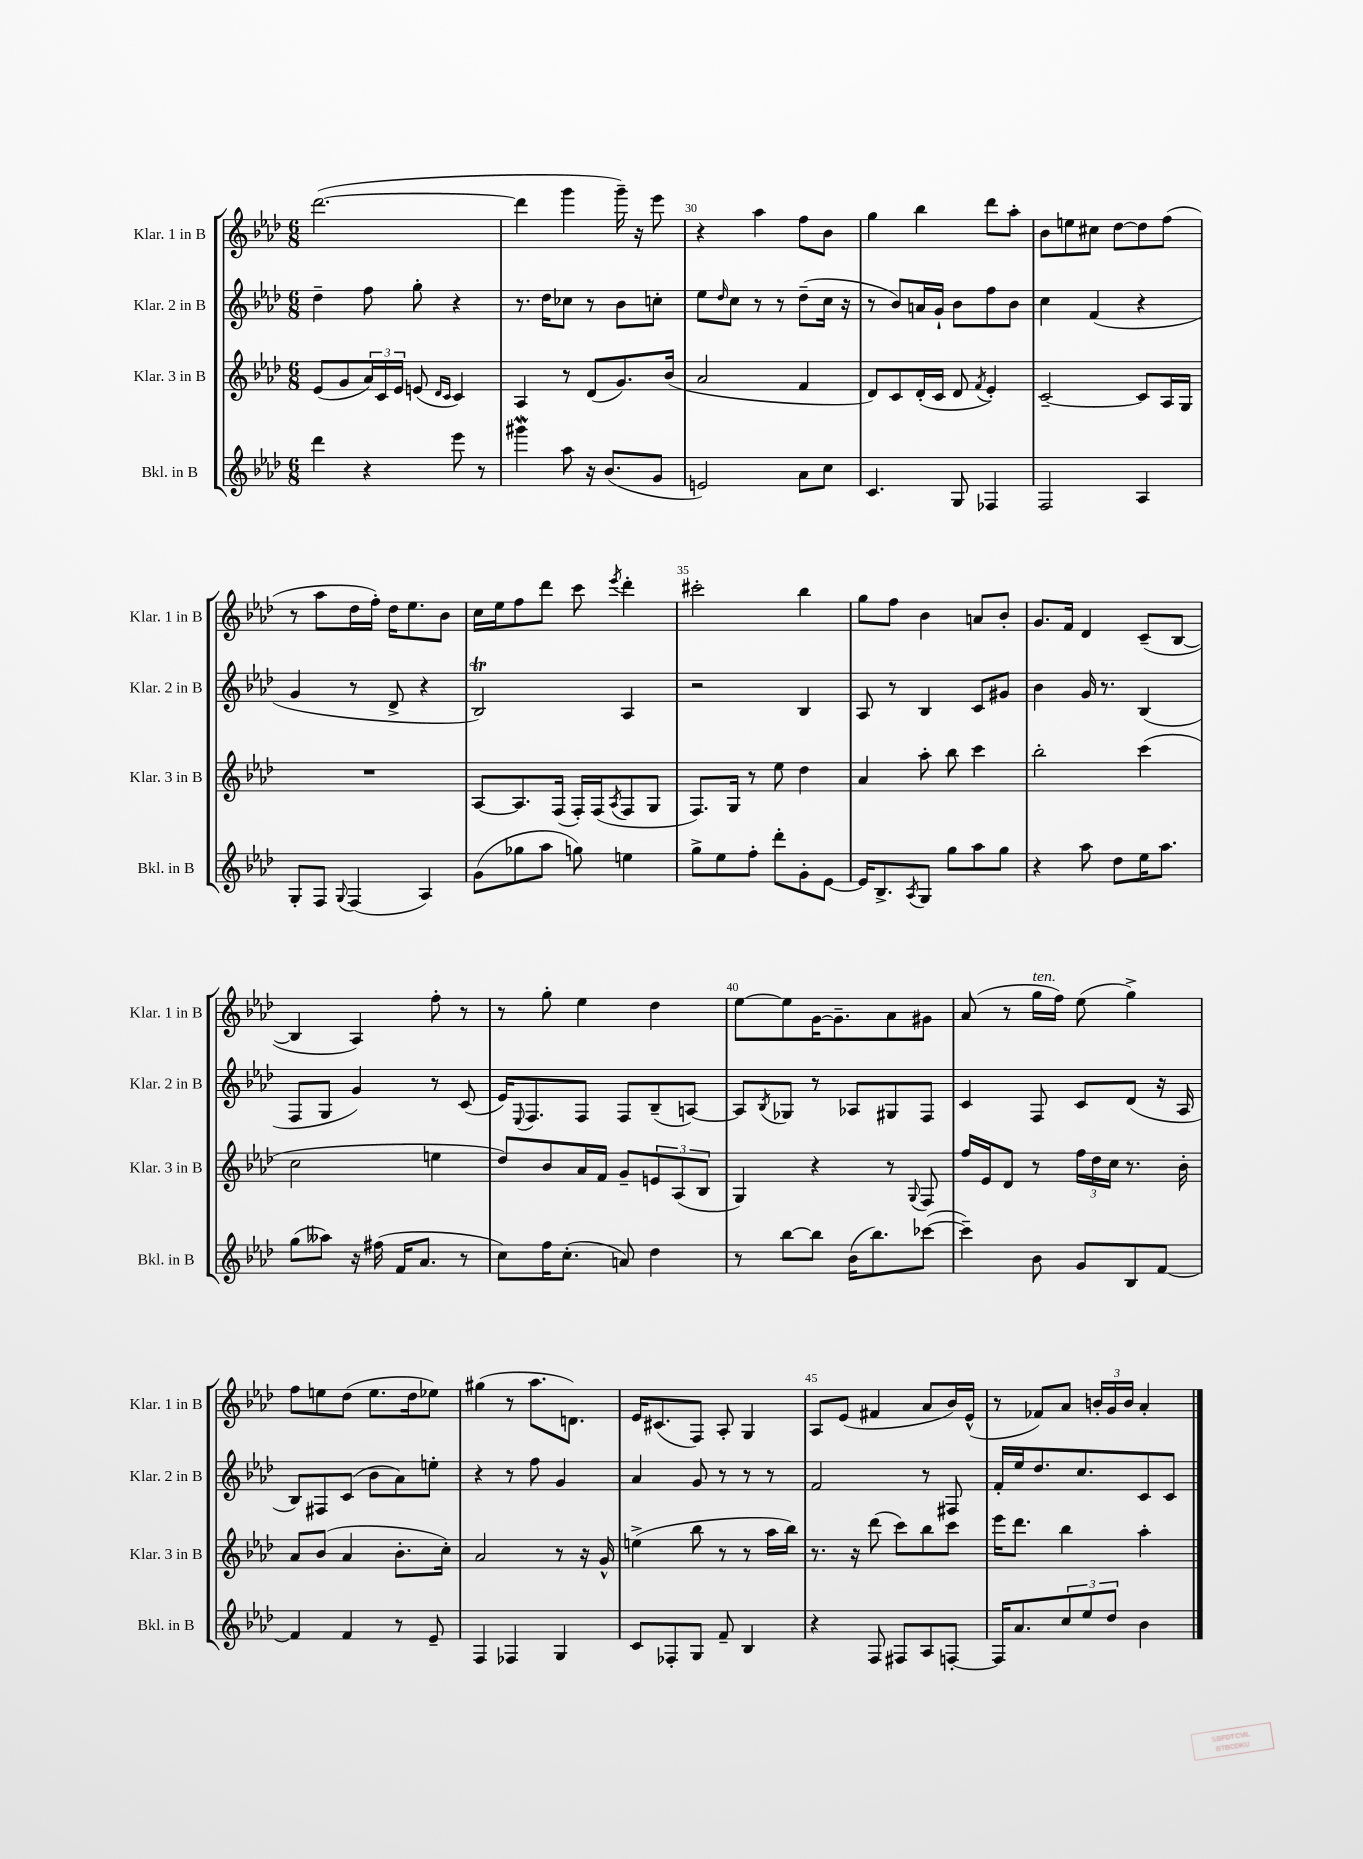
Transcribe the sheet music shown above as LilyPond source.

<<
\new StaffGroup <<
\new Staff = "s0" \with { instrumentName = "Klar. 1 in B" shortInstrumentName = "Klar. 1 in B" } {
    \clef treble \key aes \major \numericTimeSignature \time 6/8
    des'''2.~( |
    des'''4 g'''4 g'''16--) r16 ees'''8 |
    r4 aes''4 f''8 bes'8 |
    g''4 bes''4 des'''8 aes''8-. |
    bes'8 e''8 cis''8 des''8~ des''8 f''8( |
    r8 aes''8 des''16 f''16-.) des''16 ees''8. bes'8 |
    c''16 ees''16 f''8 des'''8 c'''8 \acciaccatura { ees'''8 } des'''4-. |
    cis'''2-. bes''4 |
    g''8 f''8 bes'4 a'8 bes'8-. |
    g'8. f'16 des'4 c'8--( bes8~ |
    bes4 aes4) f''8-. r8 |
    r8 g''8-. ees''4 des''4 |
    ees''8~ ees''8 g'16~ g'8.-- aes'8 gis'8 |
    aes'8( r8 g''16^\markup { \italic "ten." } f''16) ees''8( g''4->) |
    f''8 e''8 des''8( e''8. des''16 ees''8) |
    gis''4( r8 aes''8. d'8.) |
    ees'16 cis'8.( f8) aes8-. g4 |
    aes8 ees'8( fis'4 aes'8 bes'16) ees'16-^( |
    r8 fes'8) aes'8 \tuplet 3/2 { b'16-. g'16 b'16 } aes'4-. \bar "|." |
}
\new Staff = "s1" \with { instrumentName = "Klar. 2 in B" shortInstrumentName = "Klar. 2 in B" } {
    \clef treble \key aes \major \numericTimeSignature \time 6/8
    des''4-- f''8 g''8-. r4 |
    r8. des''16 ces''8 r8 bes'8 c''8-. |
    ees''8 \grace { des''16 } c''8 r8 r8 des''8--( c''16 r16 |
    r8 bes'8) a'16 g'16-! bes'8 f''8 bes'8 |
    c''4 f'4( r4 |
    g'4 r8 des'8-> r4 |
    bes2\trill) aes4 |
    r2 bes4 |
    aes8 r8 bes4 c'8 gis'8 |
    bes'4 g'16 r8. bes4( |
    f8 g8 g'4) r8 c'8( |
    ees'16) \appoggiatura { ees8 } f8. f8 f8 bes8--( a8~) |
    a8 \acciaccatura { bes8 } ges8 r8 aes8 gis8 f8 |
    c'4 f8 c'8 des'8( r16 aes16 |
    bes8) fis8 c'8( bes'8 aes'8) e''8-. |
    r4 r8 f''8 g'4 |
    aes'4 g'8 r8 r8 r8 |
    f'2 r8 fis8 |
    f'16-. ees''16 des''8. c''8. c'8 c'8 \bar "|." |
}
\new Staff = "s2" \with { instrumentName = "Klar. 3 in B" shortInstrumentName = "Klar. 3 in B" } {
    \clef treble \key aes \major \numericTimeSignature \time 6/8
    ees'8( g'8 \tuplet 3/2 { aes'16) c'16 ees'16 } e'8( \grace { des'16 c'16 } c'4) |
    aes4 r8 des'8( g'8.) bes'16( |
    aes'2 f'4 |
    des'8) c'8 des'16-.( c'16 des'8 \acciaccatura { f'8 } ees'4-.) |
    c'2~-- c'8 aes16 g16 |
    R2. |
    aes8~ aes8. f16( f16-.) f16( \acciaccatura { aes8 } f8 g8 |
    f8.) g16 r8 ees''8 des''4 |
    aes'4 aes''8-. bes''8 c'''4 |
    bes''2-. c'''4( |
    c''2 e''4 |
    des''8) bes'8 aes'16 f'16 g'8-- \tuplet 3/2 { e'8 aes8( bes8 } |
    g4) r4 r8 \appoggiatura { g8 } f8 |
    f''16 ees'16 des'8 r8 \tuplet 3/2 { f''16 des''16 c''16 } r8. bes'16-. |
    aes'8 bes'8( aes'4 bes'8.-. c''16-.) |
    aes'2 r8 r16 g'16-^ |
    e''4->( bes''8 r8 r8 aes''16 bes''16) |
    r8. r16 des'''8( c'''8) bes''8 c'''8 |
    ees'''16 des'''8. bes''4 aes''4-. \bar "|." |
}
\new Staff = "s3" \with { instrumentName = "Bkl. in B" shortInstrumentName = "Bkl. in B" } {
    \clef treble \key aes \major \numericTimeSignature \time 6/8
    des'''4 r4 ees'''8 r8 |
    gis'''4\mordent aes''8 r16 bes'8.( g'8 |
    e'2) aes'8 c''8 |
    c'4. g8 fes4 |
    f2 aes4 |
    g8-. f8 \appoggiatura { g8 } f4( aes4) |
    g'8( ges''8 aes''8 g''8) e''4 |
    g''8-> ees''8 f''8-. des'''8-. g'8-. ees'8~ |
    ees'16 bes8.-> \acciaccatura { aes8 } g8 g''8 aes''8 g''8 |
    r4 aes''8 des''8 ees''16 aes''8. |
    g''8( aeses''8) r16 fis''16( f'16 aes'8. r8 |
    c''8) f''16 c''8.-.( a'8) des''4 |
    r8 bes''8~ bes''8 bes'16( bes''8.) ces'''8~( |
    ces'''4--) bes'8 g'8 bes8 f'8~ |
    f'4 f'4 r8 ees'8-- |
    f4 fes4 g4 |
    c'8 fes8-. g8 f'8-- bes4 |
    r4 f8 fis8 aes8 f8~-. |
    f16 aes'8. \tuplet 3/2 { c''8 ees''8 des''8 } bes'4 \bar "|." |
}
>>
>>
\layout { \context { \Score currentBarNumber = #28 \override BarNumber.break-visibility = ##(#f #t #t) barNumberVisibility = #(every-nth-bar-number-visible 5) } }
